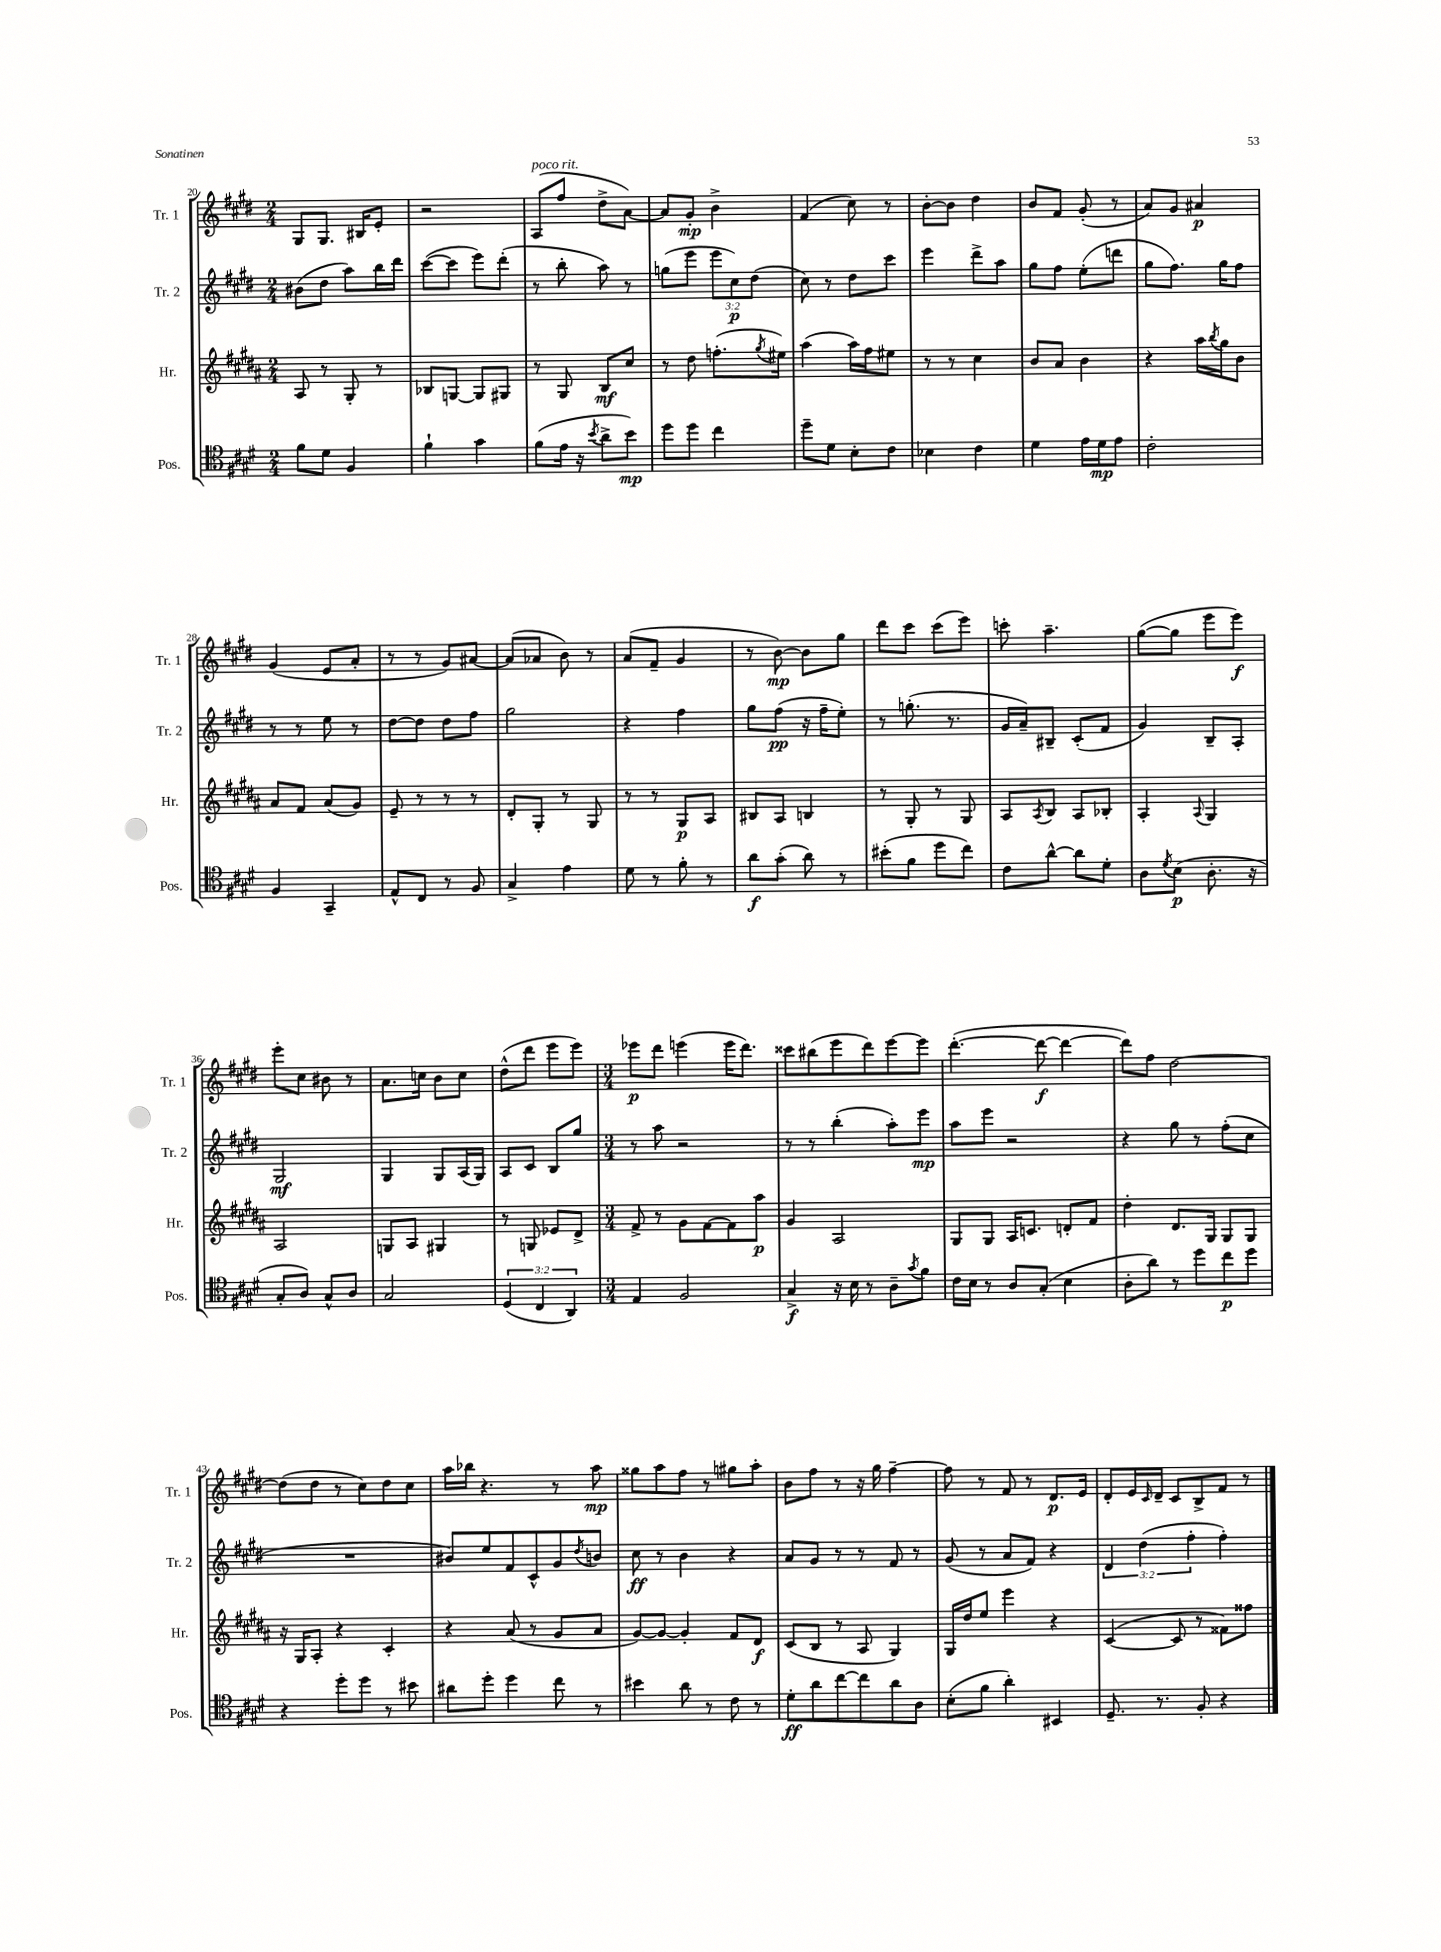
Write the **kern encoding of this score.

**kern	**kern	**kern	**kern
*staff4	*staff3	*staff2	*staff1
*clefC4	*clefG2	*clefG2	*clefG2
*k[f#c#g#d#]	*k[f#c#g#d#a#]	*k[f#c#g#d#]	*k[f#c#g#d#]
*M2/4	*M2/4	*M2/4	*M2/4
8f#	8A#	(8b#	8G#
8d#	8r	8dd#	8.G#
4F#	8G#'	8aa)	.
.	.	.	16B#
.	8r	16bb	8e'
.	.	16ddd#	.
=	=	=	=
4f#`	8B-	([8ccc#	2r
.	[8G	8ccc#]	.
4g#	8G]	8eee)	.
.	8G#	(8ddd#'	.
=	=	=	=
(8f#	8r	8r	(8A
16e	8G#	8bb'	8ff#
16r	.	.	.
8qb	.	.	.
8a^	8B	8aa)	8dd#^
8b)	8cc#	8r	[8a)
=	=	=	=
8dd#	8r	(8gg	8a]
8dd#	8dd#	8eee	8g#'
4cc#	(8.ff'	12eee	4b^
.	.	12cc#)	.
.	.	(12dd#	.
.	8qgg#	.	.
.	16ee#)	.	.
=	=	=	=
8dd#~	(4aa#	8cc#)	(4f#
8d#	.	8r	.
8B'	16aa#)	8dd#	8cc#)
.	16ff#	.	.
8c#	8ee#	8ccc#	8r
=	=	=	=
4B-	8r	4eee	[8b'
.	8r	.	8b]
4c#	4cc#	8ddd#^	4dd#
.	.	8aa	.
=	=	=	=
4d#	8b	8gg#	8b
.	8a#	8ff#	8f#
16e	4b	(8ee'	(8g#'
16d#	.	.	.
8e	.	8ddd	8r
=	=	=	=
2c#'	4r	8gg#	8a)
.	.	8.ff#)	8g#
.	16aa#	.	4a#
.	8qbb	.	.
.	16gg#	16gg#	.
.	8b	8ff#	.
=	=	=	=
4F#	8a#	8r	(4g#
.	8f#	8r	.
4GG#~	(8a#	8ee	8e
.	8g#)	8r	8a'
=	=	=	=
8E^^	8e~	[8dd#	8r
8C#	8r	8dd#]	8r
8r	8r	8dd#	8g#)
8F#	8r	8ff#	[8a#
=	=	=	=
4G#^	8d#'	2gg#	(8a#]
.	8G#'	.	8a-
4e	8r	.	8b)
.	8G#	.	8r
=	=	=	=
8d#	8r	4r	(8a
8r	8r	.	8f#~
8f#'	8G#	4ff#	4g#
8r	8A#	.	.
=	=	=	=
8a	8B#	8gg#	8r
(8g#'	8A#	(8ff#	[8b)
8a)	4B	16r	8b]
.	.	16ff#~	.
8r	.	8ee')	8gg#
=	=	=	=
(8b#'	8r	8r	8ddd#
8f#	8G#'	(8.gg'	8ccc#
8dd#	8r	.	(8ccc#
.	.	8.r	.
8cc#)	8G#	.	8eee)
=	=	=	=
8c#	8A#	16g#	8ccc'
.	.	16a~)	.
.	8qA#	.	.
[8a^^	8B	8B#~	4.aa~
8a]	8A#	(8c#'	.
8d#'	8B-'	8f#	.
=	=	=	=
8A	4A#'	4g#)	([8gg#
8qd#	.	.	.
(8B	.	.	8gg#]
.	8qqA#	.	.
8.A'	4G#	8B~	8eee
.	.	8A'	8eee)
16r	.	.	.
=	=	=	=
8G#'	2A#	2G#	8eee'
8A)	.	.	8cc#
8G#^^	.	.	8b#
8A	.	.	8r
=	=	=	=
2G#	8G	4G#	8.a
.	8A#	.	.
.	.	.	16cc
.	4G#	8G#	8b
.	.	(16A	8cc
.	.	16G#)	.
=	=	=	=
(6D#	8r	8A	(8dd#^^
.	8G	8c#	8ddd#
6C#	.	.	.
.	8e-	8B	8eee
6AA)	.	.	.
.	8d#^	8gg#	8eee)
=	=	=	=
*M3/4	*M3/4	*M3/4	*M3/4
4E	8f#^	8r	8eee-
.	8r	8aa	8ddd#
2F#	8g#	2r	(4eee
.	[8f#	.	.
.	8f#]	.	16eee
.	.	.	8.ddd#)
.	8aa#	.	.
=	=	=	=
4G#^	4g#	8r	8ccc##
.	.	8r	(8bb#
16r	2A#	(4bb'	8eee
16B	.	.	.
8r	.	.	8ddd#)
8A~	.	8aa')	[8eee
8qg#	.	.	.
8f#	.	8eee	8eee]
=	=	=	=
16c#	8G#	8aa	([4.ddd#'
16B	.	.	.
8r	8G#	8eee	.
8A	16A#	2r	.
.	8.c	.	.
(8G#'	.	.	8ddd#_
4B	8d'	.	4ddd#_
.	8f#	.	.
=	=	=	=
8A'	4dd#'	4r	8ddd#])
8a)	.	.	8ff#
8r	8.d#	8gg#	[2dd#
8dd#	.	8r	.
.	16G#	.	.
8cc#	8G#	(8ff#'	.
8dd#	8G#	8cc#	.
=	=	=	=
4r	16r	2.r	(8dd#]
.	16G#	.	.
.	8A#'	.	8dd#
8dd#'	4r	.	8r
8dd#	.	.	8cc#)
8r	4c#'	.	8dd#
8b#	.	.	8cc#
=	=	=	=
8a#	4r	8b#)	16aa
.	.	.	16bb-
8dd#'	.	8ee	4.r
4dd#	(8a#	8f#	.
.	8r	8c#^^	.
8cc#	8g#	8g#	8r
.	.	8qdd#	.
8r	8a#	8b	8aa
=	=	=	=
4b#	[8g#)	8cc#	8gg##
.	8g#_	8r	8aa
8a	4g#']	4b	8ff#
8r	.	.	8r
8c#	8f#	4r	8gg#
8r	8d#	.	8aa'
=	=	=	=
8d#'	(8c#	8a	8b
8a	8B	8g#	8ff#
[8cc#	8r	8r	8r
8cc#]	8A#	8r	16r
.	.	.	16gg#
8a	4G#)	8f#	[4ff#~
8A	.	8r	.
=	=	=	=
(8B'	16G#	(8g#	8ff#]
.	16dd#	.	.
8f#	8ee	8r	8r
4a')	4eee	8a	8f#
.	.	8f#)	8r
4BB#	4r	4r	8.d#
.	.	.	16e
=	=	=	=
8.D#~	([4c#	6d#	8d#'
.	.	.	16e
.	.	(6dd#	.
.	.	.	16qqc#
8.r	.	.	16d#~
.	8c#]	.	8c#
.	.	6ff#'	.
8F#'	8r	.	8B^
4r	8f##)	4ff#')	8f#
.	8ff##	.	8r
==	==	==	==
*-	*-	*-	*-
